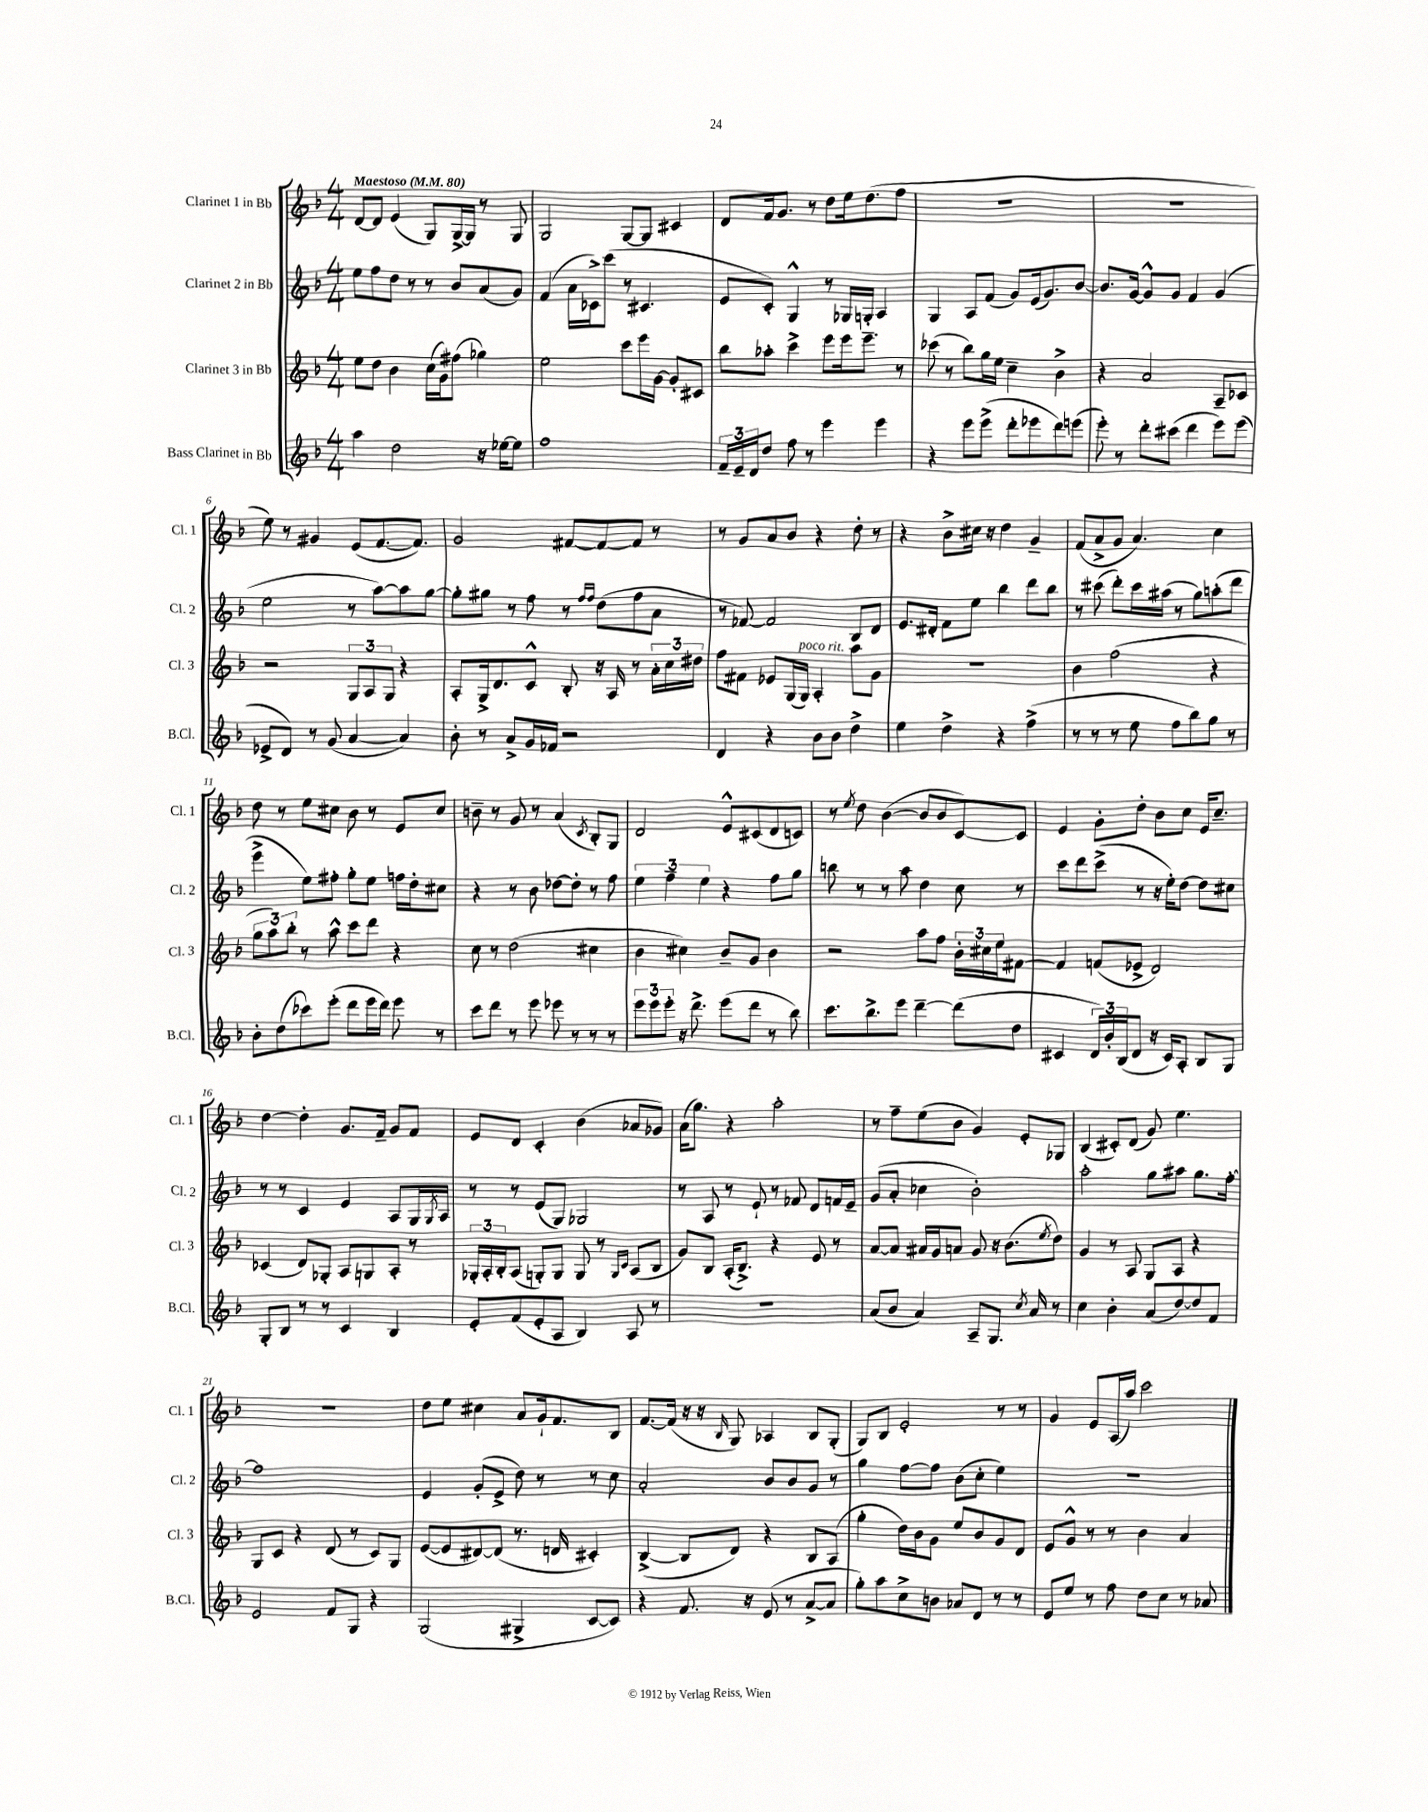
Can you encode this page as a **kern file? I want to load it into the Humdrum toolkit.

**kern	**kern	**kern	**kern
*part4	*part3	*part2	*part1
*staff4	*staff3	*staff2	*staff1
*I"Bass Clarinet in Bb	*I"Clarinet 3 in Bb	*I"Clarinet 2 in Bb	*I"Clarinet 1 in Bb
*I'B.Cl.	*I'Cl. 3	*I'Cl. 2	*I'Cl. 1
*clefG2	*clefG2	*clefG2	*clefG2
*k[b-]	*k[b-]	*k[b-]	*k[b-]
*M4/4	*M4/4	*M4/4	*M4/4
*MM80	*MM80	*MM80	*MM80
=1	=1	=1	=1
!	!	!	!LO:TX:a:B:t=Maestoso
4aa\	8ee\L	8ee\L	[8d/L
.	8dd\J	8ff\	8d/J]
2dd\	4b-\	8dd\J	(4e/
.	.	8r	.
.	(16cc\LL	8r	8G/L)
.	16g\J)	.	.
.	(8ff#X\J	8b-/L	[16G^/L
.	.	.	16G/JJ]
16r	4gg-X\)	(8a/	8r
[16ee-X\KL	.	.	.
8ee-\J]	.	8g/J)	8G/
=2	=2	=2	=2
1ff	2ee\	(4f/	2G/
.	.	16a\LL	.
.	.	16c-X^\J)	.
.	.	(8ccc\J	.
.	8ccc\L	8r	[8G/L
.	16eee\L	4.c#X/	8G/J]
.	[16g\JJ	.	.
.	8g'/L]	.	4c#X/
.	8c#X/J	.	.
=3	=3	=3	=3
24f~/LL	8bb-\L	8e/L	8d/L
24e~/	.	.	.
24d/J	.	.	.
8dd/J	8aa-X'\J	8c'/J)	16f/k
.	.	.	8.g/J
8ff\	4ccc^\	4G^^/	.
8r	.	.	8r
4eee\	8eee\L	8r	8dd\L
.	16eee\k	16G-X/LL	16ee\k
.	8.eee~\J	16Gn'/JJ	(8.dd\
4eee\	.	4A/	.
.	8r	.	8ff\J
=4	=4	=4	=4
4r	(8ccc-X\	4G/	1r
.	8r	.	.
8eee\L	8bb-\L)	8A/L	.
(8eee^\J	16gg\L	(8f/J	.
.	16ee\JJ	.	.
8ddd'\L	4cc~\	8g/L)	.
8eee-X\	.	(16e/k	.
.	.	8.g/)	.
8ddd\)	4b-^\	.	.
(8eeen\J	.	[8b-/J	.
=5	=5	=5	=5
8eee'\)	4r	8.b-/L]	1r
8r	.	.	.
.	.	[16g/Jk	.
8ddd'\L	2a/	8g^^/L]	.
(8ccc#X\J	.	8g/J	.
4ddd\	.	4f/	.
8eee\L)	8A~/L	(4g/	.
(8eee\J	8c-X/J	.	.
!!LO:LB:g=z
=6	=6	=6	=6
8e-X^/L	2r	2ee\	8ee\)
8d/J)	.	.	8r
8r	.	.	4g#X/
(8g/	.	.	.
[4a/	12G/L	8r	(8e/L
.	12A/	.	.
.	.	[8aa\L)	[8.f/
.	12G/J	.	.
4a/])	4r	8aa\]	.
.	.	.	8.f/J])
.	.	[8gg\J	.
=7	=7	=7	=7
8b-'\	8A'/L	8gg'\L]	2g/
8r	16G^/k	8gg#X\J	.
.	8.d/	.	.
8a^/L	.	8r	.
16g/L	8c^^/J	8ff\	.
16f-X/JJ	.	.	.
2r	8B-'/	8r	[8f#X/L
.	.	16qqff/LL	.
.	.	16qqff/JJ	.
.	16r	(8dd\L	8f#/_
.	16A/	.	.
.	8r	8ff\	8f#/J]
.	24a'\LL	8a\J	8r
.	24cc\	.	.
.	24dd#X\JJ	.	.
=8	=8	=8	=8
4d/	8ff\L	8r	8r
.	8f#X\J	[8f-X/)	8g/L
4r	8e-X/L	2f-/]	8a/
.	(16G/L	.	8b-/J
!	!LO:TX:a:i:t=poco rit.	!	!
.	16G/JJ)	.	.
8b-\L	4A'/	.	4r
8b-\J	.	.	.
4dd^\	8aa\L	8B-/L	8dd'\
.	8g\J	8d/J	8r
=9	=9	=9	=9
4ee\	1r	8.e/L	4r
.	.	16d#X'/Jk	.
4dd^\	.	8f\L	8b-^\L
.	.	8ee\J	16cc#X\Jk
.	.	.	16r
4r	.	4bb-\	4dd\
(4ff^\	.	8ddd\L	4g~/
.	.	8bb-\J	.
=10	=10	=10	=10
8r	4b-\	8r	(8f/L
8r	.	(8ccc#X\	8a^/
8r	(2ff\	8ddd'\L)	8g/J
8ee\	.	16ccc#\L	4.a/)
.	.	(16aa#X\JJ	.
8ff\L	.	8r	.
8bb-\)	.	8gg\L)	.
8gg\J	4r	(8aan'\	4cc\
8r	.	8ddd\J	.
!!LO:LB:g=z
=11	=11	=11	=11
8b-'\L	12gg\L	4eee^\	8dd\
.	12aa\)	.	.
(8dd\	.	.	8r
.	12bb-'\J	.	.
8ccc-X\)	8r	8ee\L)	8ee\L
(8eee'\J	8aa^^\	8ff#X'\J	8cc#X\J
8ddd\L	8ccc\L	8gg'\L	8b-\
16eee\L	8ddd\J	8ee\J	8r
16ddd\JJ)	.	.	.
8eee\	4r	16ffn\LL	8e/L
.	.	16dd'\J	.
8r	.	8cc#X\J	8cc#/J
=12	=12	=12	=12
8ccc\L	8cc\	4r	8bn~\
8ddd\J	8r	.	8r
8r	(2dd\	8r	8g/
8eee\	.	8b-\	8r
8eee-X\	.	[8dd-X\L	(4a/
8r	.	8dd-'\J]	.
.	.	.	8qc/
8r	4cc#X\	8r	8B-'/L)
8r	.	8ff\	8G/J
=13	=13	=13	=13
12eee\L	4b-\	6ee\	2d/
12eee\	.	.	.
12eee'\J	.	6ff~\	.
16r	4cc#X\)	.	.
8.ddd^\	.	.	.
.	.	6ee\	.
(8eee\L	8b-~/L	4r	8e^^/L
8ddd\J	8g/J	.	(8c#X/
8r	4b-\	8ff\L	8d/
8bb-\)	.	8gg\J	8cn/J)
=14	=14	=14	=14
8.ccc\L	2r	8bbn\	8r
.	.	.	8qee/
.	.	8r	8dd\
8.bb-^\	.	.	.
.	.	8r	([4b-\
8eee\J	.	8aa\	.
[4ddd~\	8aa\L	4dd\	8b-/L]
.	8ff\J	.	8b-/
(8ddd\L]	24b-'\LL	8cc\	[8c/)
.	24cc#X\	.	.
.	24ee\J	.	.
8dd\J	[8f#X\J	8r	8c/J]
=15	=15	=15	=15
4c#X/	4f#/]	8ccc\L	4e/
.	.	8ddd\	.
24d/LL)	(8fn/L	(8ccc^\J	8g'\L
24b-'/	.	.	.
(24B-/J	.	.	.
8d/J	8e-X^/J	8r	8dd'\J
16r	2d/)	16r	8b-\L
16c#/KL)	.	16ee'\KL)	.
8A'/J	.	[8dd\J	8cc\J
8B-/L	.	8dd\L]	16e/KL
.	.	.	8.cc~/J
8G/J	.	8cc#X\J	.
!!LO:LB:g=z
=16	=16	=16	=16
8G'/L	(4c-X/	8r	[4dd\
8B-/J	.	8r	.
8r	8d/L)	4c/	4dd'\]
8r	8G-X'/J	.	.
4c/	8A/L	4e/	8.g/L
.	8Gn/	.	.
.	.	.	16f~/Jk
4B-/	8A'/J	8A/L	8g/L
.	8r	16G/L	8f/J
.	.	8qG/	.
.	.	16A/JJ	.
=17	=17	=17	=17
8e'/L	24G-X'/LL	8r	8e/L
.	24A'/	.	.
.	24B-'/J	.	.
(8f/	(8A/J	8r	8d/J
8e'/	8Gn'/L)	(8e/L	4c'/
8A/J	8G/J	8G/J)	.
4B-/)	8G/	2G-X/	(4b-\
.	8r	.	.
.	16qqG/LL	.	.
.	16qqc/JJ	.	.
8A/	(8A/L	.	8a-X/L
8r	8B-/J	.	8g-X/J)
=18	=18	=18	=18
1r	8g/L)	8r	(16a\KL
.	.	.	8.gg\J)
.	8B-/J	8A/	.
.	(16A'/KL	8r	4r
.	8.B-^/J)	.	.
.	.	8e`/	.
.	4r	8r	2aa'\
.	.	8f-X/	.
.	8e/	8d/L	.
.	8r	16fn/L	.
.	.	16e~/JJ	.
=19	=19	=19	=19
(8a/L	[8a/L	(8g/L	8r
8b-/J	8a/J]	8a'/J	8ff~\L
4a/)	16a#X/LL	4cc-X\	(8ee\
.	16g/J	.	.
.	8an/J	.	8b-\J
8A~/L	8g/	2b-'\)	4g/)
8.G/J	16r	.	.
.	(8.b-\L	.	.
.	.	.	8e'/L
8qcc/	.	.	.
16a/	.	.	.
.	8qee/	.	.
8r	8dd\J)	.	8G-X/J
=20	=20	=20	=20
4cc\	4g/	2aa'\	(4B-/
4b-'\	8r	.	8c#X'/L)
.	8A/	.	(8d/J
(8a/L	8G/L	8gg\L	8g/)
[8dd/)	8A/J	8aa#X\J	4.ee\
8dd/]	4r	8.gg\L	.
8f/J	.	.	.
.	.	[16ff'\Jk	.
!!LO:LB:g=z
=21	=21	=21	=21
2e/	8G/L	1ff]	1r
.	8c/J	.	.
.	4r	.	.
8f/L	(8d/	.	.
8G/J	8r	.	.
4r	8c/L)	.	.
.	8G/J	.	.
=22	=22	=22	=22
(2G/	([8e/L	4e/	8dd\L
.	8e/]	.	8ee\J
.	[8d#X/)	(8g'/L	4cc#X\
.	(8d#/J]	8e^/J	.
4G#X^/	8.r	8dd\)	8a/L
.	.	8r	16g`/k
.	16dn/	.	8.f/
[8c/L	4c#X'/)	8r	.
8c/J])	.	8cc\	8B-/J
=23	=23	=23	=23
4r	([4B-^/	2a'/	[8.f/L
.	.	.	(16f/Jk]
8.f/	8B-/L]	.	16r
.	.	.	16r
.	.	.	16qqB-/
.	8d/J)	.	8G/)
16r	.	.	.
(8e/	4r	8b-/L	4A-X/
8r	.	8b-/	.
[8a^/L	8B-/L	8g/J	8B-/L
8a/J]	(8A/J	8r	(8G'/J
=24	=24	=24	=24
8gg'\L)	4gg'\	4gg\	8G/L)
8aa\	.	.	8B-/J
8cc^\	16dd\LL)	[8ff\L	2e'/
.	16b-\J	.	.
8bn\J	8g\J	8ff\J]	.
8a-X/L	8ee/L	(8b-\L	.
8d/J	8b-/	8cc'\J	.
8r	8g/	4ee\)	8r
8r	8d/J	.	8r
=25	=25	=25	=25
8e/L	8e/L	1r	4g/
8ee/J	8g^^/J	.	.
8r	8r	.	8e/L
8ff\	8r	.	(16A/L
.	.	.	16aa/JJ)
8dd\L	4b-\	.	2ccc\
8cc\J	.	.	.
8r	4a/	.	.
8a-X/	.	.	.
==	==	==	==
*-	*-	*-	*-
